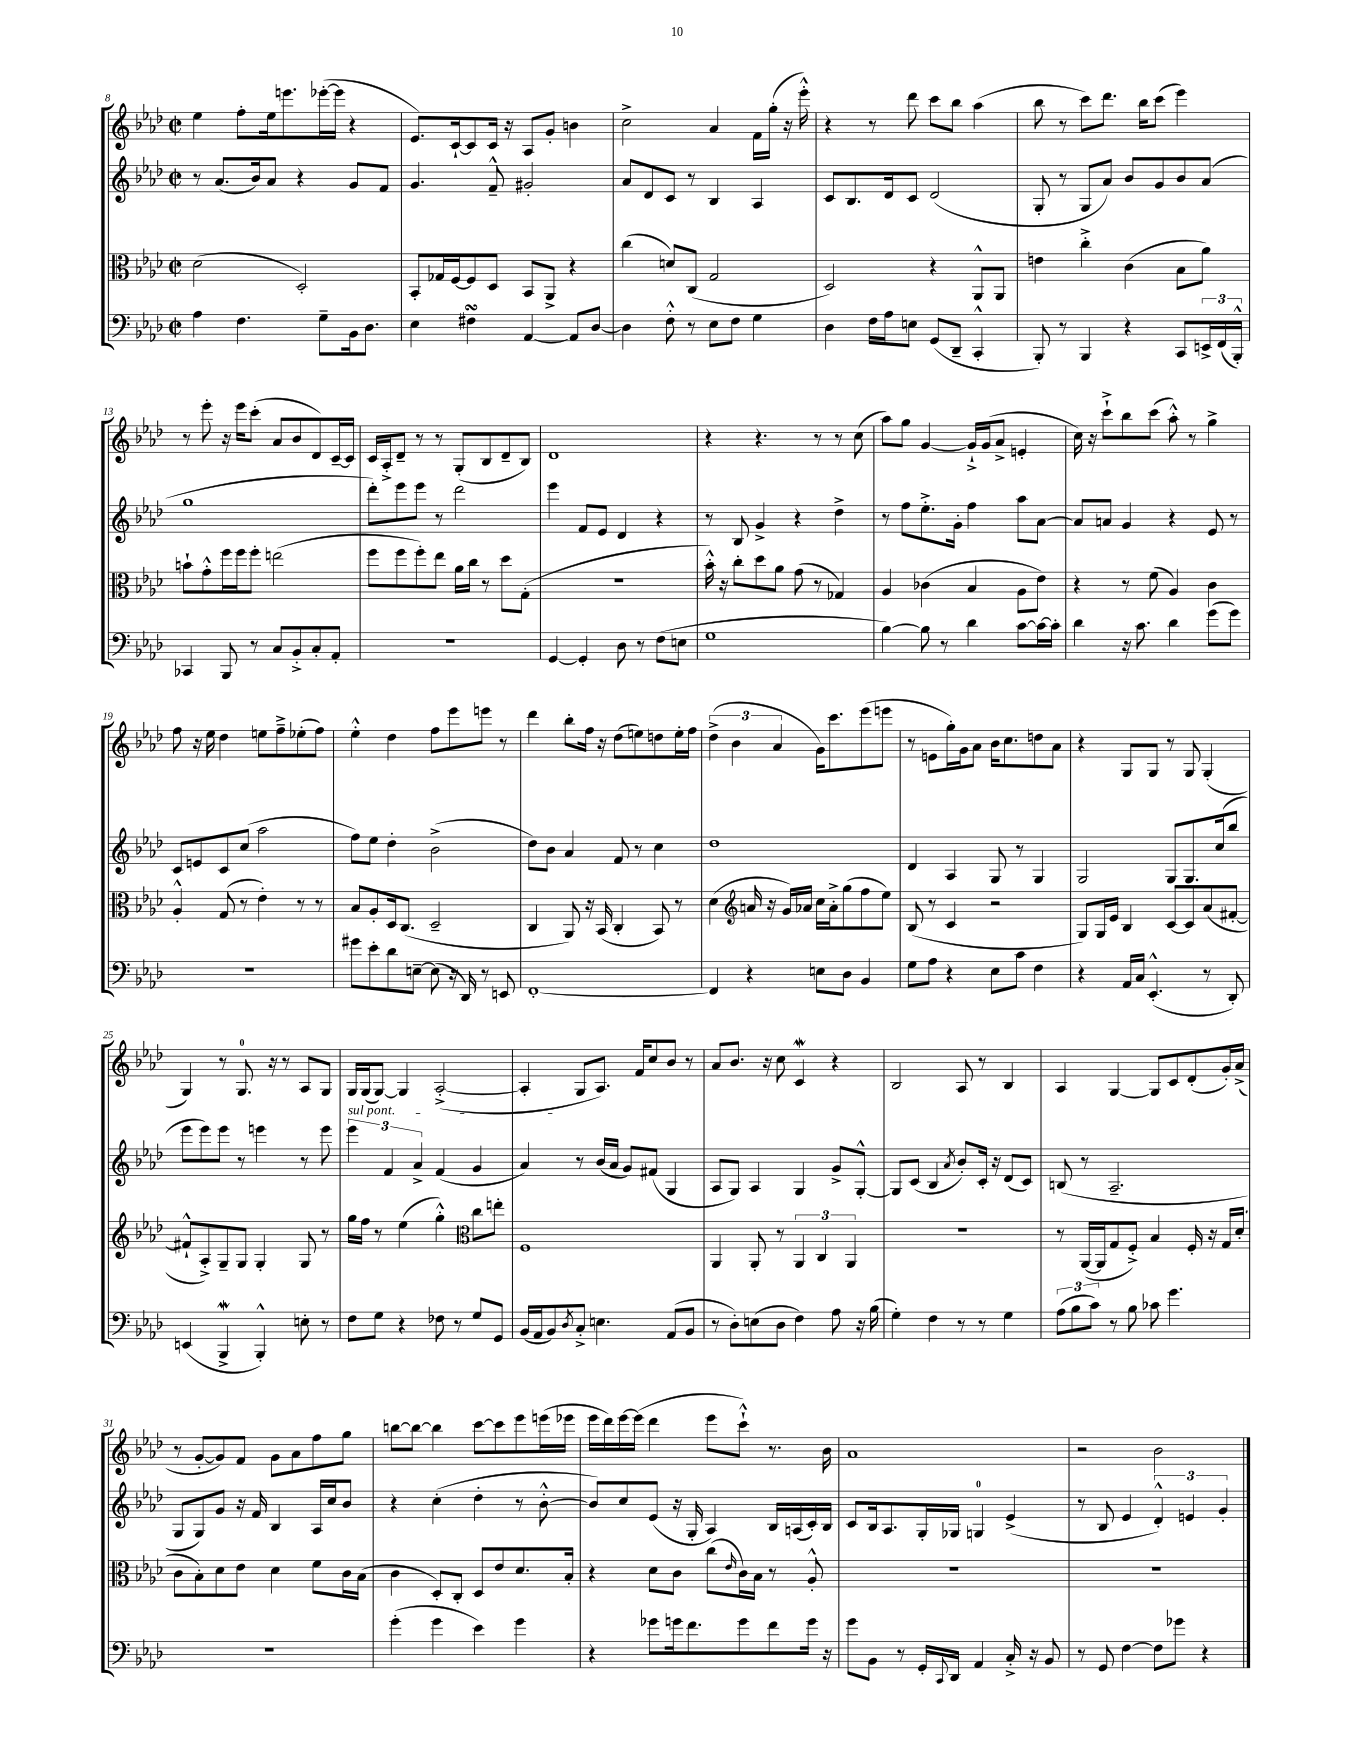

**kern	**kern	**kern	**kern
*staff4	*staff3	*staff2	*staff1
*clefF4	*clefC3	*clefG2	*clefG2
*k[b-e-a-d-]	*k[b-e-a-d-]	*k[b-e-a-d-]	*k[b-e-a-d-]
*M2/2	*M2/2	*M2/2	*M2/2
*met(c|)	*met(c|)	*met(c|)	*met(c|)
4A-	(2d-	8r	4ee-
.	.	(8.a-	.
4.F	.	.	8ff'
.	.	16b-)	.
.	.	8a-	16ee-
.	.	.	8.eee
.	2D-')	4r	.
8G~	.	.	([16eee-'
.	.	.	16eee-]
16BB-	.	8g	4r
8.D-	.	.	.
.	.	8f	.
=	=	=	=
4E-	8BB-'	4.g	8.e-)
.	16G-	.	.
.	[16F	.	[16c`
4F#	8F]	.	8c]
.	8D-	8f~^^	16c
.	.	.	16r
[4AA-	8BB-	2g#'	8A-
.	8AA-^	.	8g'
8AA-]	4r	.	4b
[8D-	.	.	.
=	=	=	=
4D-]	(4cc	8a-	2cc^
.	.	8d-	.
8F'^^	8d)	8c	.
8r	(8C	8r	.
8E-	2G	4B-	4a-
8F	.	.	.
4G	.	4A-	16f
.	.	.	(16gg'
.	.	.	16r
.	.	.	16eee-'^^)
=	=	=	=
4D-	2D-)	8c	4r
.	.	8.B-	.
16F	.	.	8r
16A-	.	16d-	.
8E	.	8c	8ddd-
(8GG	4r	(2d-	8ccc
8DD-~	.	.	8bb-
4CC'^^	8AA-^^	.	(4aa-
.	8AA-	.	.
=	=	=	=
8BBB-')	4e	8G'	8bb-
8r	.	8r	8r
4BBB-	4cc'^	8G	8ccc)
.	.	8a-)	8.ddd-
4r	(4c	8b-	.
.	.	.	16bb-
.	.	8g	(8ccc
8CC	8B-	8b-	4eee-)
24EE^	8a-)	(8a-	.
(24FF	.	.	.
24BBB-'^^)	.	.	.
=	=	=	=
4CC-	8b`	1gg	8r
.	8g'^^	.	8eee-'
8BBB-	16ff	.	16r
.	16ff	.	16eee-
8r	8ff'	.	(8ccc'
8C	(2ee	.	8a-
8BB-'^	.	.	8b-
8C'	.	.	8d-)
8AA-'	.	.	[16c~
.	.	.	16c]
=	=	=	=
1r	8ff	8ddd-')	16c
.	.	.	16A-'^
.	8ff	8eee-	8d-~
.	8ff')	8eee-	8r
.	8ee-	8r	8r
.	16a-	2ddd-	(8G'
.	16cc	.	.
.	8r	.	8B-
.	8dd-	.	8d-~
.	(8G'	.	8B-)
=	=	=	=
[4GG	1r	4eee-	1d-
4GG']	.	8f	.
.	.	8e-	.
8D-	.	4d-	.
8r	.	.	.
(8F	.	4r	.
8E	.	.	.
=	=	=	=
1G	16b-'^^)	8r	4r
.	16r	.	.
.	8cc'	8B-	.
.	8dd-	4g^	4.r
.	8a-	.	.
.	(8g	4r	.
.	8r	.	8r
.	4G-)	4dd-^	8r
.	.	.	(8cc
=	=	=	=
[4B-)	4A-	8r	8aa-)
.	.	8ff	8gg
8B-]	(4c-	8.ee-'^	[4g
8r	.	.	.
.	.	16g'	.
4d-	4B-	4ff	16g`^]
.	.	.	(16g
.	.	.	8a-^
[8c	8A-	8aa-	4e'
16c_	8e-)	[8a-	.
16c']	.	.	.
=	=	=	=
4d-	4r	8a-]	16cc)
.	.	.	16r
.	.	8a	8ccc`^
16r	8r	4g	8bb-
8.c	.	.	.
.	(8f	.	(8ccc
4d-	4A-)	4r	8aa-'^^)
.	.	.	8r
(8g	4c	8e-	4gg^
8g)	.	8r	.
=	=	=	=
1r	4A-'^^	8c	8ff
.	.	8e	16r
.	.	.	16ee-
.	(8G	8c	4dd-
.	8r	(8cc	.
.	4e-')	2aa-	8ee
.	.	.	8ff~^
.	8r	.	(8ee-'
.	8r	.	8ff)
=	=	=	=
8g#	8B-	8ff)	4ee-'^^
8e-'	8A-'	8ee-	.
8d-	16D-	4dd-'	4dd-
.	(8.C	.	.
[8E~	.	.	.
(8E]	2D-~	(2b-^	8ff
16r	.	.	8eee-
16DD-)	.	.	.
8r	.	.	8eee
8EE	.	.	8r
=	=	=	=
[1FF'	4C	8dd-)	4ddd-
.	.	8b-	.
.	8AA-)	4a-	8bb-'
.	16r	.	16ff
.	(16BB-	.	16r
.	4C'	8f	(8dd-
.	.	8r	8ee)
.	8BB-)	4cc	8dd
.	8r	.	16ee'
.	.	.	16ff
=	=	=	=
4FF]	(4d-	1dd-	(6dd-^
.	.	.	6b-
*	*clefG2	*	*
4r	16a	.	.
.	16r	.	.
.	.	.	6a-
.	16g)	.	.
.	16a-	.	.
8E	16cc	.	16g)
.	16a-'^	.	8.ccc
8D-	(8gg	.	.
4BB-	8ff	.	(8eee-
.	8ee-)	.	8eee
=	=	=	=
8G	(8B-	4d-	8r
8A-	8r	.	8e
4r	4c	4A-	16gg')
.	.	.	16g
.	.	.	8a-
8E-	2r	8G	16b-
.	.	.	8.cc
8c	.	8r	.
4F	.	4G	8dd
.	.	.	8a-
=	=	=	=
4r	8G)	2G	4r
.	16G	.	.
.	16e-	.	.
16AA-	4B-	.	8G
16C	.	.	.
(4.EE-'^^	.	.	8G
.	[8c	8G	8r
.	8c]	8.G	8G
8r	(8a-	.	(4G'
.	.	(16cc	.
8DD-')	[8f#'	8bb-	.
=	=	=	=
(4EE	8f#`^^]	8eee-	4G)
.	8A-'^)	8eee-)	.
4BBB-^	8G~	8eee-	8r
.	8G	8r	8.G
4BBB-'^^)	4G'	4eee	.
.	.	.	16r
.	.	.	8r
8E'	8G	8r	8A-
8r	8r	8eee	8G
=	=	=	=
8F	16gg	6eee-	16G
.	16ff	.	(16G
8G	8r	.	[8G)
.	.	6f	.
4r	(4ee-	.	4G]
.	.	6a-^	.
8F-	4gg'^^)	(4f	([2A-'^
8r	.	.	.
*	*clefC3	*	*
8G	8cc	4g	.
8GG	8ee'	.	.
=	=	=	=
(16BB-	1F	4a-)	4A-']
16AA-	.	.	.
8BB-)	.	.	.
8qD-	.	.	.
8C'^	.	8r	8G
4.E	.	(16b-	8.A-)
.	.	16a-	.
.	.	8g)	.
.	.	.	16f
.	.	(8f#	8cc
(8AA-	.	4G	8b-
8BB-	.	.	8r
=	=	=	=
8r	4AA-	8A-	8a-
8D-')	.	8G)	8.b-
(8E	8AA-'	4A-	.
.	.	.	16r
8D-	8r	.	8cc
4F)	6AA-	4G	4c
.	6C	.	.
8A-	.	8g^	4r
.	6AA-	.	.
16r	.	[8G'^^	.
(16B-	.	.	.
=	=	=	=
4G')	1r	8G]	2B-
.	.	(8c	.
4F	.	4B-	.
.	.	8qa-	.
8r	.	8b-')	8A-
8r	.	16c'	8r
.	.	16r	.
4G	.	(8d-	4B-
.	.	8c)	.
=	=	=	=
(12A-	8r	(8B	4A-
12B-	.	.	.
.	([16AA-	8r	.
12c)	.	.	.
.	16AA-]	.	.
8r	8G	2.A-~	[4G
8B-	8F'^)	.	.
8c-	4B-	.	8G]
4.g	.	.	8c
.	16F'	.	(8d-'
.	16r	.	.
.	16G	.	16g')
.	(16d-'	.	(16a-^
=	=	=	=
1r	8c	8G	8r
.	8B-')	8G)	[8g'
.	8d-	8g	8g])
.	8e-	16r	8f
.	.	16f	.
.	4d-	4B-	8g
.	.	.	8a-
.	8f	16A-	8ff
.	.	16cc	.
.	16c	8b-	8gg
.	(16B-	.	.
=	=	=	=
(4g'	4c	4r	[8bb
.	.	.	8bb_
4g	8D-')	(4cc'	4bb]
.	8C'	.	.
4e-)	8D-	4dd-'	[8ccc
.	8e-	.	8ccc]
4g	8.d-	8r	8eee-
.	.	[8b-'^^	(16eee
.	16B-'	.	16eee-
=	=	=	=
4r	4r	8b-])	16eee-
.	.	.	16ddd-)
.	.	8cc	[16eee-
.	.	.	(16eee-]
8g-	8d-	(8e-	4ddd-
16g	8c	16r	.
8.f	.	16G'	.
.	(8cc	4A-)	8eee-
.	16qqe-	.	.
8g	16c)	.	8ccc`^^)
.	16B-	.	.
8f	8r	16B-	8.r
.	.	(16A	.
16g	8A-'^^	16c')	.
16r	.	16B-	16b-
=	=	=	=
8g	1r	8c	1a-
8BB-	.	16B-	.
.	.	8.A-	.
8r	.	.	.
16GG'	.	16G'	.
8qqCC	.	.	.
16DD-	.	16G-	.
4AA-	.	4G	.
16C'^	.	(4e-^	.
16r	.	.	.
8BB-	.	.	.
=	=	=	=
8r	1r	8r	2r
8GG	.	8B-	.
[4F	.	4e-	.
8F]	.	6d-'^^)	2b-
8g-	.	.	.
.	.	6e	.
4r	.	.	.
.	.	6g'	.
==	==	==	==
*-	*-	*-	*-
